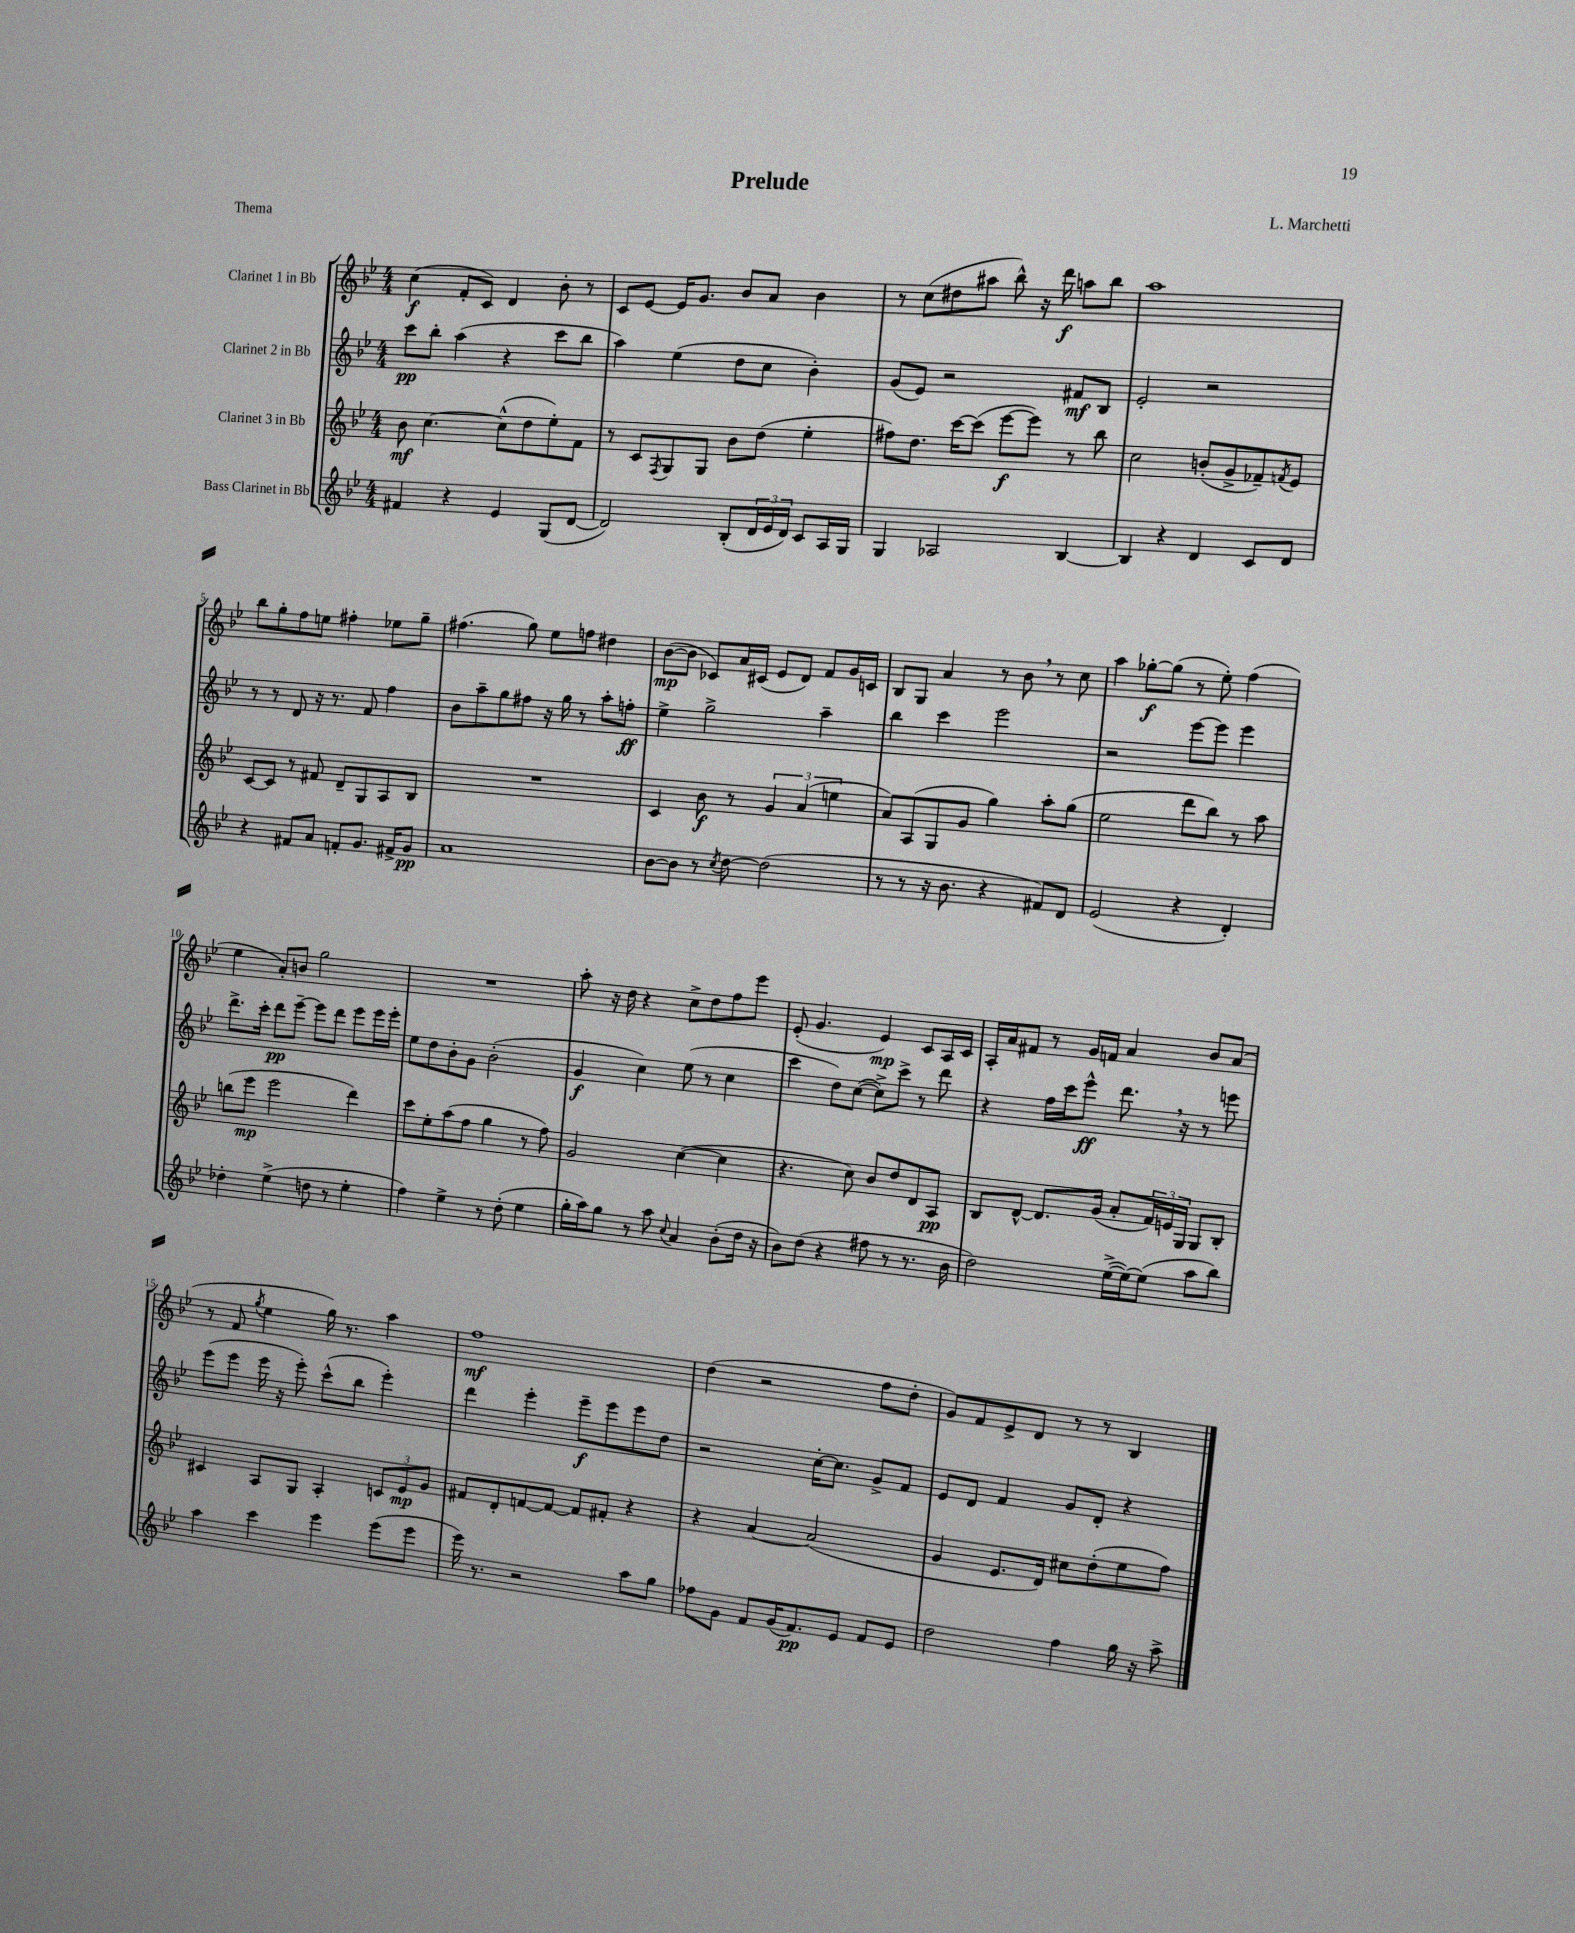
\header { title = "Prelude" composer = "L. Marchetti" piece = "Thema" }
<<
\new StaffGroup <<
\new Staff = "s0" \with { instrumentName = "Clarinet 1 in Bb" } {
    \clef treble \key bes \major \numericTimeSignature \time 4/4
    c''4\f( f'8-. c'8) d'4 bes'8-. r8 |
    c'8 ees'8~ ees'16 g'8. bes'8 a'8 bes'4 |
    r8 c''8( dis''8 ais''8 bes''8-^) r16 d'''16\f a''8 bes''8 |
    a''1 |
    bes''8 g''8-. f''8 e''8 fis''4-. ees''8 g''8-- |
    fis''4.( g''8) ees''8 f''8 dis''4 |
    bes'8~\mp( bes'8 ces'8) a'16 cis'16( ees'8 d'8) f'8 g'16 c'16 |
    bes8 g8 a'4 r8 bes'8 \breathe r8 c''8 |
    a''4 ges''8~-.\f ges''8( r8 ees''8-.) f''4( |
    ees''4 a'8-.) b'8 g''2 |
    R1 |
    a''8-. r16 d''16 r4 c''8-> d''8 f''8 ees'''8 |
    ees'8-.( g'4. ees'4\mp) c'8 a16 c'16 |
    a16-. a'16 fis'8 r8 g'16 f'16 a'4 bes'8 a'8( |
    r8 f'8 \acciaccatura { g''8 } ees''4 g''16) r8. a''4 |
    f''1\mf |
    d''4( r2 f''8 d''8-. |
    g'8) f'8 ees'8-> d'8 r8 r8 bes4 \bar "|." |
}
\new Staff = "s1" \with { instrumentName = "Clarinet 2 in Bb" } {
    \clef treble \key bes \major \numericTimeSignature \time 4/4
    c'''8\pp bes''8-. a''4( r4 c'''8 bes''8 |
    a''4) ees''4( d''8 c''8 bes'4-.) |
    g'8( ees'8) r2 fis'8\mf bes8 |
    ees'2-. r2 |
    r8 r8 d'8 r16 r8. f'8 f''4 |
    bes'8 a''8-- g''8 fis''8 r16 g''16 r8 a''8-. f''8-.\ff |
    ees''4-> g''2-> a''4-- |
    bes''4 c'''4 ees'''2 |
    r2 ees'''8~ ees'''8 ees'''4 |
    d'''8.-> c'''16-. d'''8\pp ees'''8~-- ees'''8 d'''8 ees'''8 ees'''16 ees'''16-. |
    ees''8 d''8 bes'8-. g'8 bes'2-.( |
    g'4\f c''4) ees''8( r8 c''4 |
    c'''4 d''8) c''8~( c''8->) c'''8-> r8 d'''8 |
    r4 f''16 c'''16 ees'''8-^\ff d'''8. \breathe r16 r8 e'''8 |
    ees'''8( ees'''8 ees'''16 r16 ees'''8-.) c'''8-^( bes''8 ees'''4-.) |
    d'''4 ees'''4-. ees'''8--\f ees'''8 ees'''8 d''8 |
    r2 c''16~-. c''8. g'8-> f'8 |
    ees'8 d'8 f'4 g'8 d'8-. r4 \bar "|." |
}
\new Staff = "s2" \with { instrumentName = "Clarinet 3 in Bb" } {
    \clef treble \key bes \major \numericTimeSignature \time 4/4
    bes'8\mf c''4.~ c''8-^( d''8 ees''8-.) f'8 |
    r8 c'8 \acciaccatura { f8 } g8 g8 bes'8 d''8( ees''4-. |
    fis''8) d''8. c'''16~ c'''8( ees'''8~\f ees'''8) r8 bes''8 |
    c''2 b'8-.( g'8-> fes'8--) \acciaccatura { f'8 } ees'8 |
    c'8~ c'8 r8 fis'8 d'8-- g8 a8 bes8 |
    R1 |
    c'4 bes'8\f r8 \tuplet 3/2 { g'4 a'4( e''4 } |
    a'8) a8( g8 g'8 g''4) a''8-. g''8( |
    ees''2 d'''8 bes''8) r8 a''8 |
    b''8( ees'''8\mp ees'''2 d'''4) |
    c'''8 ees''8-. a''8( f''8 g''4 r8 f''8) |
    g'2 c''4~( c''4 |
    r4. c''8) bes'8 d''8 d'8 a8\pp |
    bes8 d'8~-^ d'8. g'16( a'8-. \tuplet 3/2 { f'16) e'16 g16 } g8 bes8-. |
    cis'4 a8 g8 a4-. \tuplet 3/2 { c'8 ees'8\mp g'8 } |
    fis'8 d'8-. f'8~ f'8~ f'8 fis'8-. r4 |
    r4 a'4~ a'2( |
    g'4 ees'8. d'16) cis''8 d''8-.( ees''8 f''8) \bar "|." |
}
\new Staff = "s3" \with { instrumentName = "Bass Clarinet in Bb" } {
    \clef treble \key bes \major \numericTimeSignature \time 4/4
    fis'4 r4 ees'4 g8( d'8~ |
    d'2) bes8-.( \tuplet 3/2 { d'16 ees'16 d'16) } c'8 a16 g16 |
    g4 aes2 bes4~ |
    bes4 r4 d'4 c'8 d'8 |
    r4 fis'8 a'8 f'8-. g'8. fis'16-> g'8\pp |
    a'1 |
    bes'8~ bes'8 r8 \acciaccatura { c''8 } d''8~ d''2( |
    r8 r8 r16 bes'8. r4 fis'8) d'8 |
    ees'2( r4 d'4-.) |
    des''4-. ees''4->( d''8 r8 ees''4-. |
    f''4) ees''4-> r8 d''8-.( ees''4 |
    g''16-. a''16) g''8 r8 a''8 \appoggiatura { c''8 } a'4 bes'8-.( d''16 r16 |
    bes'8) d''8( r4 fis''8 r8 r8. bes'16 |
    d''2) ees''16~->( ees''16~) ees''8( a''8 bes''8) |
    a''4 c'''4 ees'''4 ees'''8( ees'''8 |
    ees'''16) r8. r2 a''8 g''8 |
    fes''8 g'8 f'8 g'16( f'8.\pp) ees'8 f'8 ees'8 |
    d''2 f''4 g''16 r16 a''8-> \bar "|." |
}
>>
>>
